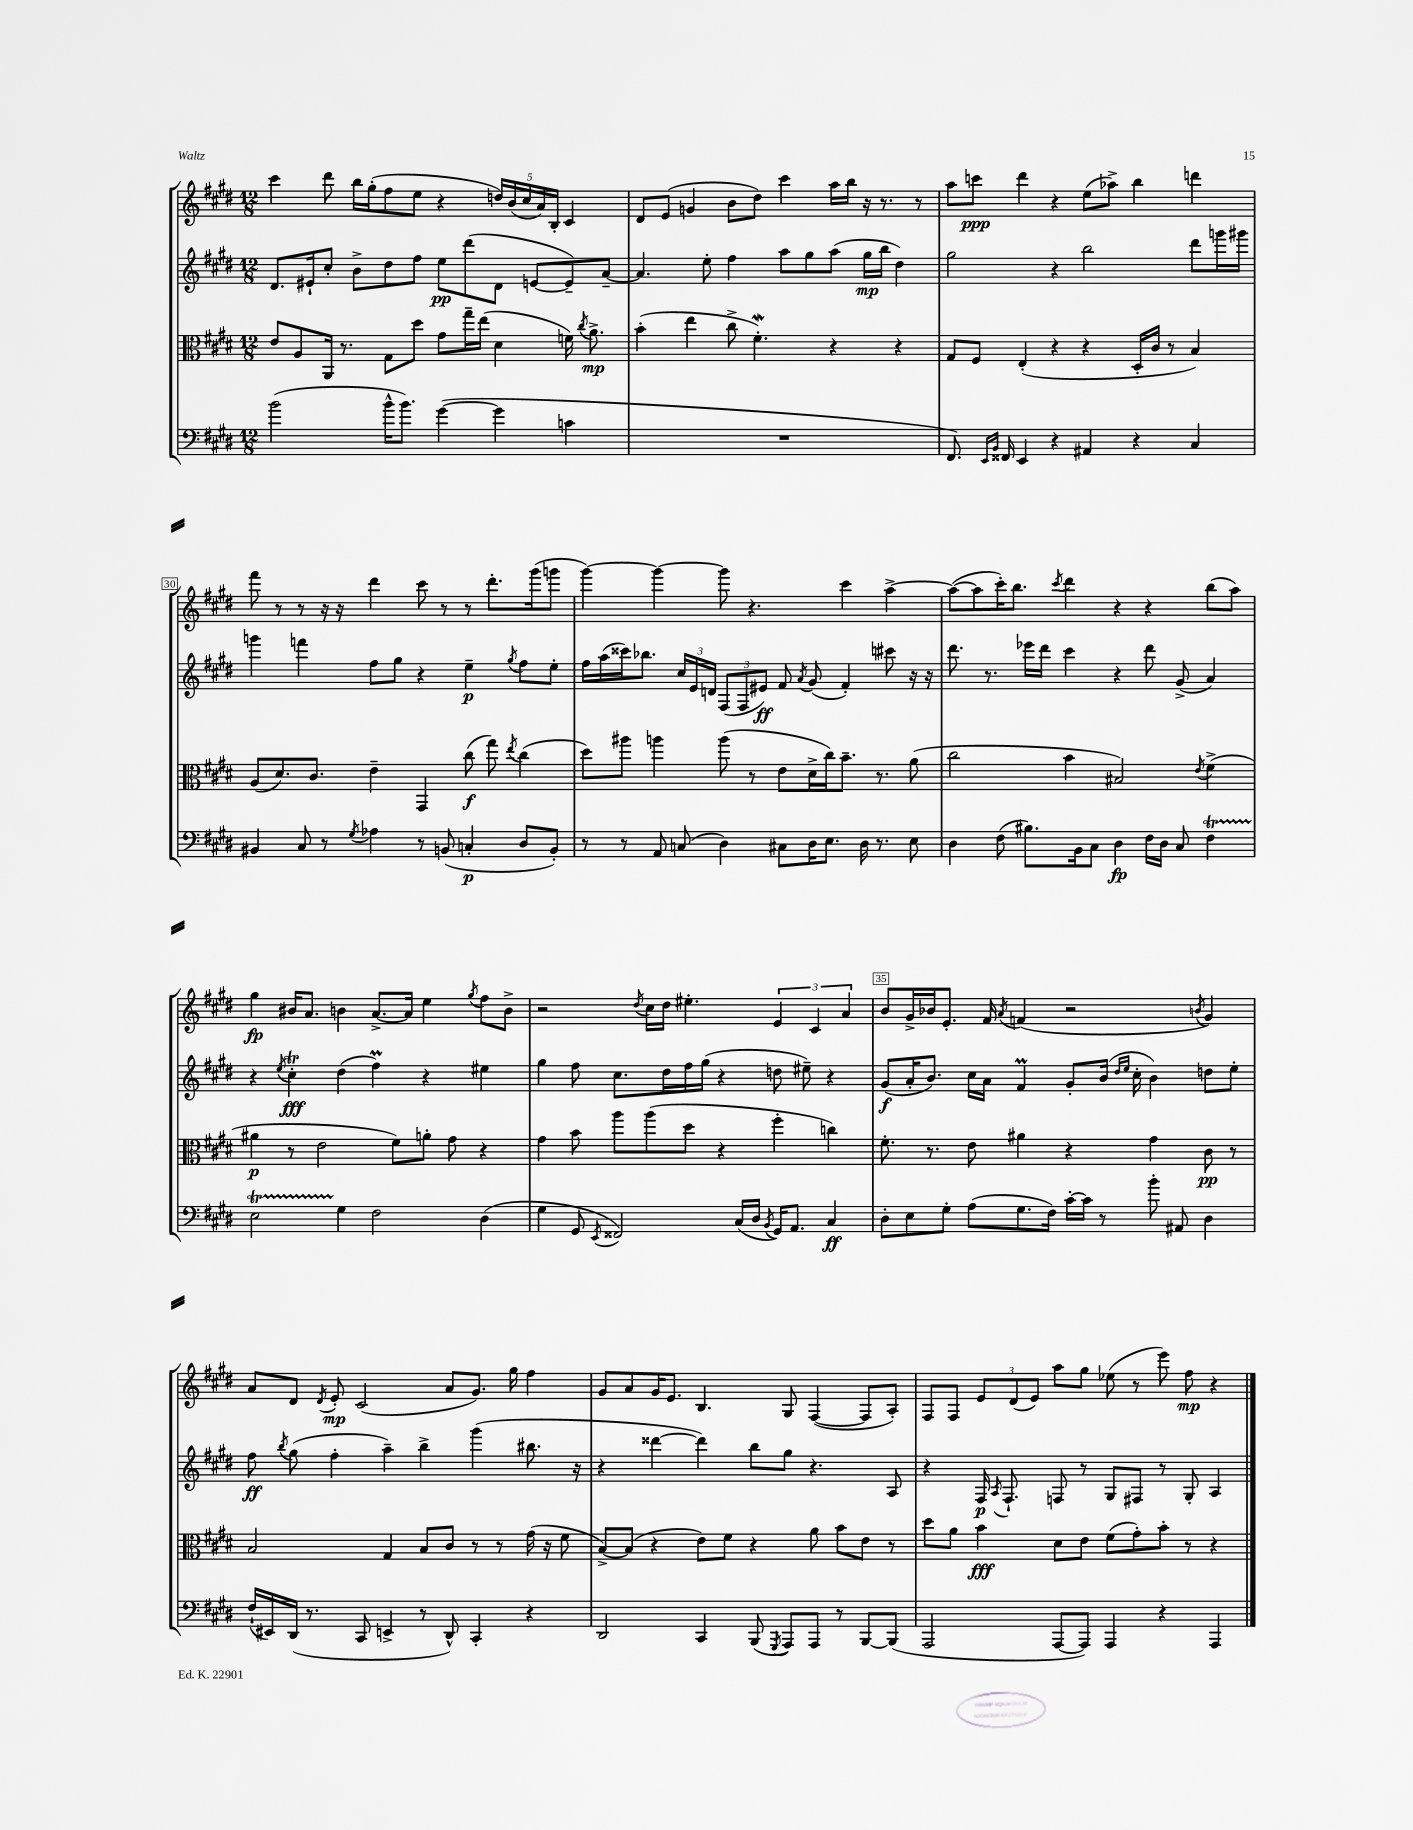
<<
\new StaffGroup <<
\new Staff = "s0" {
    \clef treble \key e \major \numericTimeSignature \time 12/8
    \autoBeamOff cis'''4 dis'''8 b''16[ gis''16-.( fis''8 e''8] r4 \tuplet 5/4 { d''16[) b'16( cis''16 a'16) b16]-. } cis'4 |
    dis'8[ e'8]( g'4 b'8[ dis''8]) cis'''4 a''16[ b''16] r16 r8. r8 |
    a''8[ c'''8]\ppp dis'''4 r4 e''8[( aes''8]->) b''4 d'''4 |
    fis'''8 r8 r8 r16 r16 dis'''4 cis'''8 r8 r8 dis'''8.[-. gis'''16( g'''8] |
    gis'''4~) gis'''4~ gis'''8 r4. cis'''4 a''4~-> |
    a''8[~( a''8 cis'''16-.) b''8.] \acciaccatura { cis'''8 } dis'''4 r4 r4 b''8[( a''8]) |
    gis''4\fp bis'16[ a'8.] b'4 a'8.[~-> a'16] e''4 \acciaccatura { gis''8 } fis''8[ b'8]-> |
    r2 \acciaccatura { dis''8 } cis''16[ dis''16] eis''4.-. \tuplet 3/2 { e'4 cis'4 a'4 } |
    b'8[ gis'16-> bes'16 e'8.]-. fis'16 \acciaccatura { a'8 } f'4( r2 \acciaccatura { b'8 } gis'4) |
    a'8[ dis'8] \acciaccatura { dis'8 } e'8-.\mp cis'2( a'8[ gis'8.]) gis''16 fis''4 |
    gis'8[ a'8 gis'16 e'8.] b4. gis8 fis4~( fis8[ a8]-.) |
    fis8[ fis8] \tuplet 3/2 { e'8[ dis'8( e'8]) } a''8[ gis''8] ees''8( r8 e'''8) fis''8\mp r4 \bar "|." |
}
\new Staff = "s1" {
    \clef treble \key e \major \numericTimeSignature \time 12/8
    \autoBeamOff dis'8.[ eis'16-! cis''8]-. b'8[-> dis''8 fis''8] e''8[\pp dis'''8( dis'8] e'8[~ e'8--) a'8]~-- |
    a'4. e''8-. fis''4 a''8[ gis''8 a''8]( gis''16[\mp b''16] dis''4) |
    gis''2 r4 b''2 dis'''8[ g'''16 gis'''16] |
    g'''4 f'''4 fis''8[ gis''8] r4 e''4--\p \acciaccatura { gis''8 } fis''8[ e''8]-. |
    fis''16[ a''16( cisis'''16) bes''8.] \tuplet 3/2 { cis''16[ e'16 d'16] } \tuplet 3/2 { fis8[( fis8 eis'8]\ff) } fis'8 \acciaccatura { a'8 } gis'8( fis'4-.) cis'''8 r16 r16 |
    dis'''8. r8. ees'''16[ dis'''16] cis'''4 r4 dis'''8 gis'8->( a'4) |
    r4 \acciaccatura { e''8 } cis''4-.\trill\fff dis''4( fis''4\prall) r4 eis''4 |
    gis''4 fis''8 cis''8.[ dis''16 fis''16 gis''16]( r4 d''8 eis''8--) r4 |
    gis'8[\f( a'16-. b'8.]) cis''16[ a'16] fis'4\prall gis'8[-. b'16]( \grace { dis''16[ e''16] } cis''16-. b'4) d''8[ e''8]-. |
    fis''8\ff \acciaccatura { b''8 } gis''8( fis''4-. a''4--) b''4-> gis'''4( bis''8. r16 |
    r4 disis'''4~ disis'''4) b''8[ gis''8] r4. a8 |
    r4 fis16\p \acciaccatura { a8 } fis8.-! f8 r8 gis8[ fis8] r8 gis8-. a4 \bar "|." |
}
\new Staff = "s2" {
    \clef alto \key e \major \numericTimeSignature \time 12/8
    \autoBeamOff e'8[ a8 a,16] r8. gis8[ dis''8] gis'8[ gis''16-- e''16]( dis'4 f'16) \acciaccatura { cis''8 } a'8.->\mp |
    b'4-.( e''4 cis''8-> fis'4.-.\mordent) r4 r4 |
    gis8[ fis8] e4-.( r4 r4 dis16[-. cis'16] r8 b4) |
    a8[( dis'8.) cis'8.] e'4-- gis,4 cis''8\f( gis''8) \acciaccatura { e''8 } cis''4( |
    dis''8[) ais''8] a''4 a''8( r8 e'8[ dis'16-> cis''16) b'8.]-- r8. a'8( |
    cis''2 b'4 bis2) \acciaccatura { e'8 } fis'4->( |
    ais'4\p r8 e'2 fis'8[) a'8]-. gis'8 r4 |
    gis'4 b'8 a''8[ a''8( dis''8] r4 fis''4-. c''4) |
    fis'8.-. r8. e'8 ais'4 r4 gis'4 cis'8\pp r8 |
    b2 gis4 b8[ cis'8] r8 r8 gis'16( r16 fis'8 |
    b8[~->) b8]( r4 e'8[) fis'8] r4 a'8 b'8[ e'8] r8 |
    dis''8[ a'8] b'4\fff dis'8[ e'8] fis'8[( gis'8-.) b'8]-. r8 r4 \bar "|." |
}
\new Staff = "s3" {
    \clef bass \key e \major \numericTimeSignature \time 12/8
    \autoBeamOff b'2( b'16[-^ b'8.]) gis'4~( gis'4 c'4 |
    R1. |
    fis,8.) \grace { e,16[ b,16] } fisis,16 e,4 r4 ais,4 r4 cis4 |
    bis,4 cis8 r8 \acciaccatura { gis8 } aes4 r8 b,8( c4-.\p dis8[ b,8]-.) |
    r8 r8 a,8 c8( dis4) cis8[ dis16 e8.] dis16 r8. e8 |
    dis4 fis8( bis8.[) b,16 cis8] dis4\fp fis16[ dis16] cis8 fis4\startTrillSpan |
    e2 gis4\stopTrillSpan fis2 dis4( |
    gis4 gis,8 \acciaccatura { e,8 } fisis,2) cis16[( dis16] \acciaccatura { b,8 } gis,16[) a,8.] cis4\ff |
    dis8[-. e8 gis8]-. a8[( gis8. fis16]) cis'16[~-. cis'16] r8 b'8-. ais,8 dis4 |
    fis16[-!( eis,16) dis,16]( r8. cis,8 e,4-> r8 dis,8-^) cis,4-. r4 |
    dis,2 cis,4 b,,8( \acciaccatura { gis,,8 } a,,8[) a,,8] r8 b,,8[~ b,,8]( |
    a,,2 a,,8[~ a,,8]) a,,4 r4 a,,4 \bar "|." |
}
>>
>>
\layout { \context { \Score currentBarNumber = #27 \override BarNumber.break-visibility = ##(#f #t #t) barNumberVisibility = #(every-nth-bar-number-visible 5) \override BarNumber.stencil = #(make-stencil-boxer 0.1 0.3 ly:text-interface::print) } }
